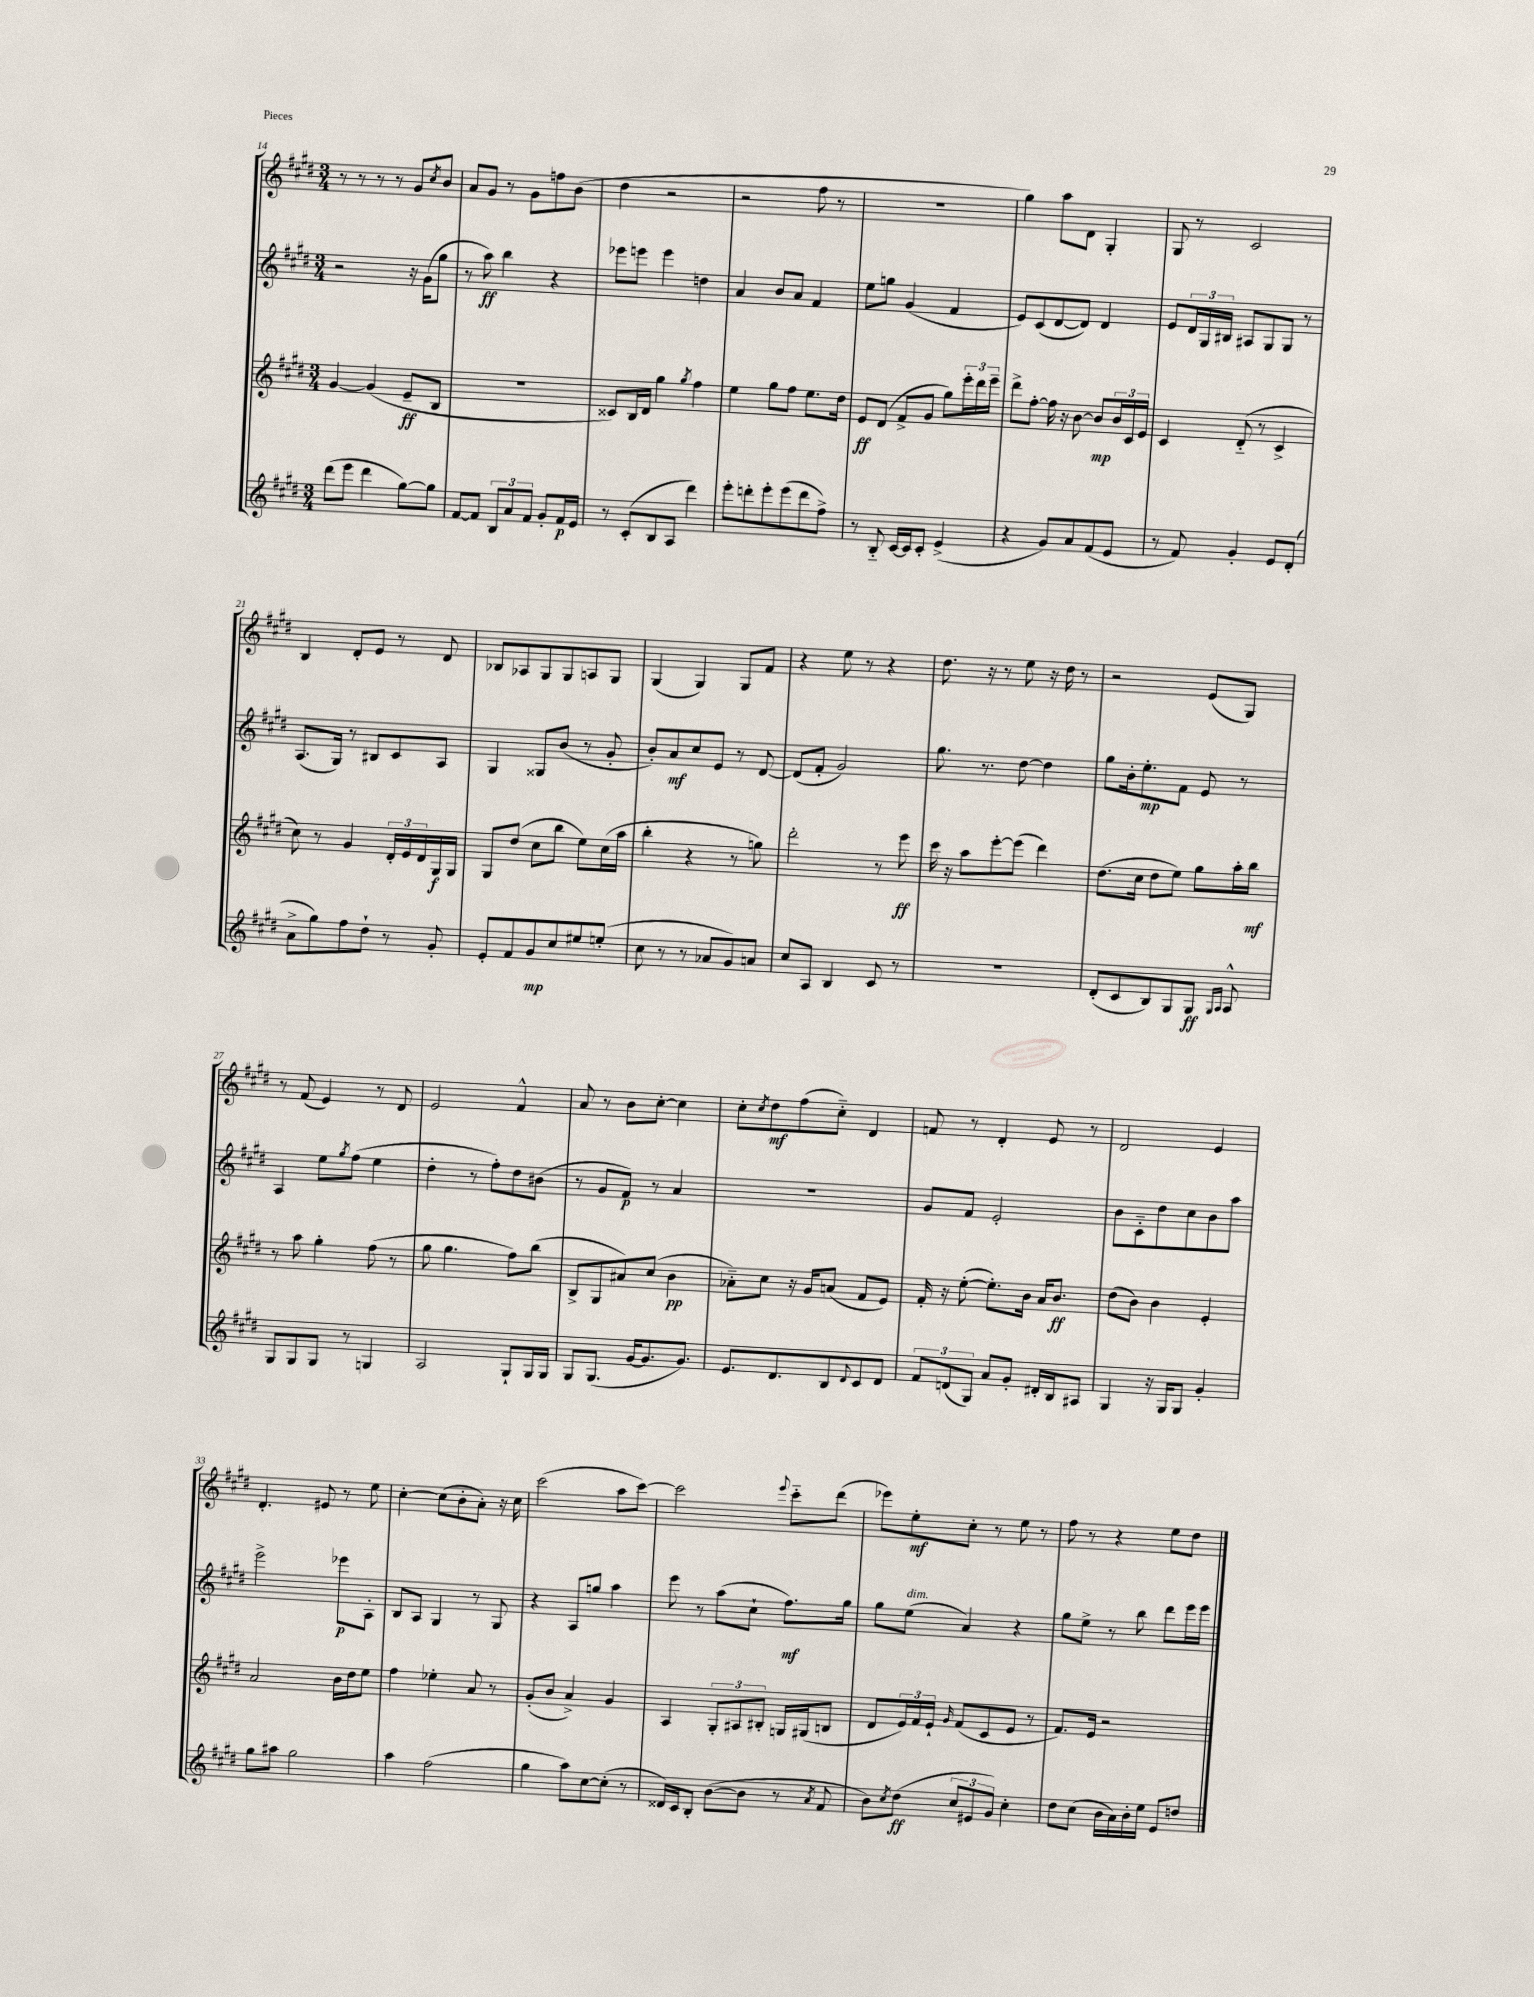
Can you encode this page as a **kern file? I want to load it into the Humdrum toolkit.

**kern	**dynam	**kern	**dynam	**kern	**dynam	**kern	**dynam
*part4	*part4	*part3	*part3	*part2	*part2	*part1	*part1
*staff4	*staff4	*staff3	*staff3	*staff2	*staff2	*staff1	*staff1
*clefG2	*	*clefG2	*	*clefG2	*	*clefG2	*
*k[f#c#g#d#]	*	*k[f#c#g#d#]	*	*k[f#c#g#d#]	*	*k[f#c#g#d#]	*
*M3/4	*	*M3/4	*	*M3/4	*	*M3/4	*
=14	=14	=14	=14	=14	=14	=14	=14
(8ddd#\L	.	[4g#/	.	2r	.	8r	.
8eee\J	.	.	.	.	.	8r	.
4ddd#\	.	(4g#/]	.	.	.	8r	.
.	.	.	.	.	.	8r	.
[8gg#\L)	.	8e~/L	ff	16r	.	8g#/L	.
.	.	.	.	(16g#\KL	.	.	.
.	.	.	.	.	.	8qcc#/	.
8gg#\J]	.	8B/J	.	8gg#\J	.	8b/J	.
=15	=15	=15	=15	=15	=15	=15	=15
[8f#/L	.	2.r	.	8r	.	8a/L	.
8f#/J]	.	.	.	8aa\)	ff	8g#/J	.
12B/L	.	.	.	4bb\	.	8r	.
12a/	.	.	.	.	.	.	.
.	.	.	.	.	.	8g#\L	.
12f#/J	.	.	.	.	.	.	.
8g#'/L	.	.	.	4r	.	8ffn\	.
16f#/L	p	.	.	.	.	(8b\J	.
16e/JJ	.	.	.	.	.	.	.
=16	=16	=16	=16	=16	=16	=16	=16
8r	.	8c##X/L)	.	8eee-X\L	.	4dd#\	.
(8c#'/L	.	16B/L	.	8eeen\J	.	.	.
.	.	16d#/JJ	.	.	.	.	.
8B/	.	4gg#\	.	4eee\	.	2r	.
8A/J	.	.	.	.	.	.	.
.	.	8qgg#/	.	.	.	.	.
4ddd#\)	.	4ff#\	.	4ddn\	.	.	.
=17	=17	=17	=17	=17	=17	=17	=17
8eee'\L	.	4ee\	.	4a/	.	2r	.
8dddn'\	.	.	.	.	.	.	.
8eee'\	.	8gg#\L	.	8b/L	.	.	.
(8eee\	.	8ff#\J	.	8a/J	.	.	.
8ddd\	.	8.ee\L	.	4f#/	.	8ff#\	.
8ff#^\J)	.	.	.	.	.	8r	.
.	.	16dd#\Jk	.	.	.	.	.
=18	=18	=18	=18	=18	=18	=18	=18
8r	.	8e/L	ff	8ee\L	.	2.r	.
8B/	.	(8d#/J	.	8ggn\J	.	.	.
[16c#/LL	.	8f#^/L	.	(4g#/	.	.	.
16c#/J]	.	.	.	.	.	.	.
8c#'/J	.	8g#/J	.	.	.	.	.
(4e^/	.	8gg#\L)	.	4f#/	.	.	.
.	.	24eee'\L	.	.	.	.	.
.	.	24ddd#\	.	.	.	.	.
.	.	24eee~\JJ	.	.	.	.	.
=19	=19	=19	=19	=19	=19	=19	=19
4r	.	8ddd#^\L	.	8e/L)	.	4gg#\)	.
.	.	[8ff#'\J	.	(8c#/	.	.	.
8g#/L)	.	16ff#\]	.	[8d#/	.	8aa\L	.
.	.	16r	.	.	.	.	.
8a/	.	[8b\	.	8d#/J])	.	8d#\J	.
(8f#/	.	8b/L]	mp	4d#/	.	4G#'/	.
8e/J	.	24b/L	.	.	.	.	.
.	.	24c#/	.	.	.	.	.
.	.	24e/JJ	.	.	.	.	.
=20	=20	=20	=20	=20	=20	=20	=20
8r	.	4c#/	.	8e/L	.	8G#/	.
8f#/)	.	.	.	24d#/L	.	8r	.
.	.	.	.	24G#/	.	.	.
.	.	.	.	24B#X/JJ	.	.	.
4g#'/	.	(8d#/	.	8A#X/L	.	2c#/	.
.	.	8r	.	8G#/	.	.	.
8e/L	.	4c#^/	.	8G#/J	.	.	.
(8d#'/J	.	.	.	8r	.	.	.
!!LO:LB:g=z
=21	=21	=21	=21	=21	=21	=21	=21
8a^\L	.	8cc#\)	.	(8.A/L	.	4B/	.
8gg#\)	.	8r	.	.	.	.	.
.	.	.	.	16G#/Jk)	.	.	.
8ff#\	.	4g#/	.	8r	.	8d#'/L	.
8dd#`\J	.	.	.	8B#X/L	.	8e/J	.
8r	.	24d#'/LL	.	8c#/	.	8r	.
.	.	24e/	.	.	.	.	.
.	.	24d#/	.	.	.	.	.
8g#'/	.	16G#/	f	8A/J	.	8d#/	.
.	.	16G#/JJ	.	.	.	.	.
=22	=22	=22	=22	=22	=22	=22	=22
8e'/L	.	8G#/L	.	4G#/	.	8B-X/L	.
8f#/	.	(8dd#/J	.	.	.	8A-X/	.
8g#/	mp	8cc#\L	.	8G##X/L	.	8G#/	.
8cc#/	.	8bb\J	.	(8b/J	.	8G#/	.
8ee#X/	.	8ee\L)	.	8r	.	8An/	.
(8een'/J	.	(16cc#\L	.	8g#'/	.	8G#/J	.
.	.	16aa\JJ	.	.	.	.	.
=23	=23	=23	=23	=23	=23	=23	=23
8cc#\	.	4bb'\	.	8b'/L)	.	(4G#/	.
8r	.	.	.	8a/	mf	.	.
8r	.	4r	.	8cc#/	.	4G#/)	.
8a-X/L	.	.	.	8e/J	.	.	.
8g#/)	.	8r	.	8r	.	8G#/L	.
8an/J	.	8ggn\)	.	[8d#/	.	8f#/J	.
=24	=24	=24	=24	=24	=24	=24	=24
8cc#/L	.	2ddd#'\	.	(8d#/L]	.	4r	.
8A/J	.	.	.	8f#'/J	.	.	.
4B/	.	.	.	2g#/)	.	8ee\	.
.	.	.	.	.	.	8r	.
8c#/	.	8r	.	.	.	4r	.
8r	.	8eee\	ff	.	.	.	.
=25	=25	=25	=25	=25	=25	=25	=25
2.r	.	16ccc#\	.	8.gg#\	.	8.dd#\	.
.	.	16r	.	.	.	.	.
.	.	8aa\L	.	.	.	.	.
.	.	.	.	8.r	.	16r	.
.	.	[8eee'\	.	.	.	8r	.
.	.	(8eee\J]	.	[8dd#\	.	8ee\	.
.	.	4ddd#\)	.	4dd#\]	.	16r	.
.	.	.	.	.	.	16dd#\	.
.	.	.	.	.	.	8r	.
=26	=26	=26	=26	=26	=26	=26	=26
(8d#'/L	.	(8.dd#\L	.	8gg#\L	.	2r	.
8c#/	.	.	.	16b'\k	.	.	.
.	.	16cc#\Jk	.	8.ee'\	mp	.	.
8B/)	.	8dd#\L	.	.	.	.	.
8G#/	.	8ee\J)	.	8f#\J	.	.	.
8G#/J	ff	8gg#\L	.	8e/	.	(8e/L	.
16qqG#/LL	.	.	.	.	.	.	.
16qqA/JJ	.	.	.	.	.	.	.
8A^^/	.	16aa'\L	.	8r	.	8G#/J)	.
.	.	16bb\JJ	mf	.	.	.	.
!!LO:LB:g=z
=27	=27	=27	=27	=27	=27	=27	=27
8G#/L	.	8r	.	4A/	.	8r	.
8G#/	.	8aa\	.	.	.	(8f#/	.
8G#/J	.	4gg#'\	.	8ee\L	.	4e/)	.
.	.	.	.	8qgg#/	.	.	.
8r	.	.	.	(8ff#\J	.	.	.
4Gn/	.	(8ff#\	.	4ee\	.	8r	.
.	.	8r	.	.	.	8d#/	.
=28	=28	=28	=28	=28	=28	=28	=28
2A/	.	8gg#\	.	4dd#'\	.	2e/	.
.	.	4.gg#\	.	.	.	.	.
.	.	.	.	8r	.	.	.
.	.	.	.	8ff#'\L)	.	.	.
8G#`/L	.	8ff#\L)	.	8dd#\	.	4f#^^/	.
16G#/L	.	(8bb\J	.	(8b#X\J	.	.	.
16G#/JJ	.	.	.	.	.	.	.
=29	=29	=29	=29	=29	=29	=29	=29
8G#/L	.	8B^/L	.	8r	.	8a/	.
(8.G#/J	.	8G#/	.	8g#/L	.	8r	.
.	.	8a#X/)	.	8f#/J)	p	8b\L	.
[16g#/KL	.	.	.	.	.	.	.
8.g#/]	.	(8cc#/J	.	8r	.	[8cc#'\J	.
.	.	4b\	pp	4a/	.	4cc#\]	.
8.g#/J)	.	.	.	.	.	.	.
=30	=30	=30	=30	=30	=30	=30	=30
8.e/L	.	8a-X\L)	.	2.r	.	8cc#'\L	.
.	.	.	.	.	.	8qcc#/	.
.	.	8cc#\J	.	.	.	8dd#\	mf
8.d#/	.	.	.	.	.	.	.
.	.	16r	.	.	.	(8ff#\	.
.	.	16g#/KL	.	.	.	.	.
8B/	.	(8an/J	.	.	.	8cc#\J)	.
8qqd#/	.	.	.	.	.	.	.
8c#/	.	8f#/L	.	.	.	4d#/	.
8d#/J	.	8e/J)	.	.	.	.	.
=31	=31	=31	=31	=31	=31	=31	=31
12f#/L	.	16f#'/	.	8g#/L	.	8fn/	.
.	.	16r	.	.	.	.	.
(12dn/	.	.	.	.	.	.	.
.	.	([8ee'\	.	8f#/J	.	8r	.
12G#/J)	.	.	.	.	.	.	.
8a/L	.	8.ee'\L])	.	2e'/	.	4d#'/	.
8g#'/J	.	.	.	.	.	.	.
.	.	16b\Jk	.	.	.	.	.
16d#X'/LL	.	16a/KL	.	.	.	8e/	.
16B/J	.	8.b/J	ff	.	.	.	.
8A#X/J	.	.	.	.	.	8r	.
=32	=32	=32	=32	=32	=32	=32	=32
4G#/	.	(8dd#\L	.	8b\L	.	2d#/	.
.	.	8b\J)	.	8c#\	.	.	.
16r	.	4b\	.	8dd#\	.	.	.
16G#/KL	.	.	.	.	.	.	.
8G#/J	.	.	.	8cc#\	.	.	.
4g#'/	.	4e'/	.	8b\	.	4e/	.
.	.	.	.	8aa\J	.	.	.
!!LO:LB:g=z
=33	=33	=33	=33	=33	=33	=33	=33
8gg#\L	.	2a/	.	2eee^\	.	4.d#'/	.
8aa#X\J	.	.	.	.	.	.	.
2gg#\	.	.	.	.	.	.	.
.	.	.	.	.	.	8e#X/	.
.	.	16b\LL	.	8eee-X\L	p	8r	.
.	.	16dd#\J	.	.	.	.	.
.	.	8ee\J	.	8A'\J	.	8ee\	.
=34	=34	=34	=34	=34	=34	=34	=34
4aa\	.	4ff#\	.	8B/L	.	[4cc#'\	.
.	.	.	.	8A/J	.	.	.
(2ff#\	.	4ee-X'\	.	4G#/	.	(8cc#\L]	.
.	.	.	.	.	.	8b'\	.
.	.	8a/	.	8r	.	8a'\J)	.
.	.	8r	.	8G#/	.	16r	.
.	.	.	.	.	.	16cc#\	.
=35	=35	=35	=35	=35	=35	=35	=35
4gg#\	.	(8g#'/L	.	4r	.	(2ccc#\	.
.	.	8b/J	.	.	.	.	.
8aa\L)	.	4a^/)	.	8A/L	.	.	.
[8cc#\	.	.	.	8ggn/J	.	.	.
(8cc#'\J]	.	4g#/	.	4aa\	.	8aa\L	.
8r	.	.	.	.	.	[8ccc#\J)	.
=36	=36	=36	=36	=36	=36	=36	=36
16d##X/LL)	.	4A/	.	8eee\	.	2ccc#\]	.
16c#/J	.	.	.	.	.	.	.
8B'/J	.	.	.	8r	.	.	.
([8b\L	.	12G#'/L	.	(8aa\L	.	.	.
.	.	12A#X/	.	.	.	.	.
8b\J]	.	.	.	8cc#`\J	.	.	.
.	.	12B#X'/J	.	.	.	.	.
.	.	.	.	.	.	8qqeee/	.
8r	.	16Gn/LL	.	8.ff#\L)	mf	8ccc#\L	.
.	.	(16G#X/J	.	.	.	.	.
8qa/	.	.	.	.	.	.	.
8f#/	.	8Bn/J	.	.	.	(8ddd#\J	.
.	.	.	.	16gg#\Jk	.	.	.
=37	=37	=37	=37	=37	=37	=37	=37
8b\L)	.	8d#/L	.	8gg#\L	.	8eee-X\L)	.
8qcc#/	.	.	.	.	.	.	.
!	!	!	!	!LO:TX:a:i:t=dim.	!	!	!
(8dd#\J	ff	24e/L)	.	(8ee\J	.	8ee'\	mf
.	.	24f#/	.	.	.	.	.
.	.	24e`/JJ	.	.	.	.	.
.	.	16qqg#/	.	.	.	.	.
12cc#/L	.	(8f#/L	.	4a/)	.	8cc#'\J	.
12e#X/	.	.	.	.	.	.	.
.	.	8c#/	.	.	.	8r	.
12g#/J)	.	.	.	.	.	.	.
4cc#'\	.	8e/J	.	4r	.	8ee\	.
.	.	8r	.	.	.	8r	.
=38	=38	=38	=38	=38	=38	=38	=38
8dd#\L	.	8.f#/L)	.	8gg#\L	.	8ff#\	.
(8cc#\J	.	.	.	8ee^\J	.	8r	.
.	.	16e/Jk	.	.	.	.	.
16b\LL	.	2r	.	8r	.	4r	.
16a\)	.	.	.	.	.	.	.
16b'\	.	.	.	8bb\	.	.	.
16ee\JJ	.	.	.	.	.	.	.
8e/L	.	.	.	8ddd#\L	.	8ee\L	.
8ddn/J	.	.	.	16eee\L	.	8dd#\J	.
.	.	.	.	16eee\JJ	.	.	.
==	==	==	==	==	==	==	==
*-	*-	*-	*-	*-	*-	*-	*-
